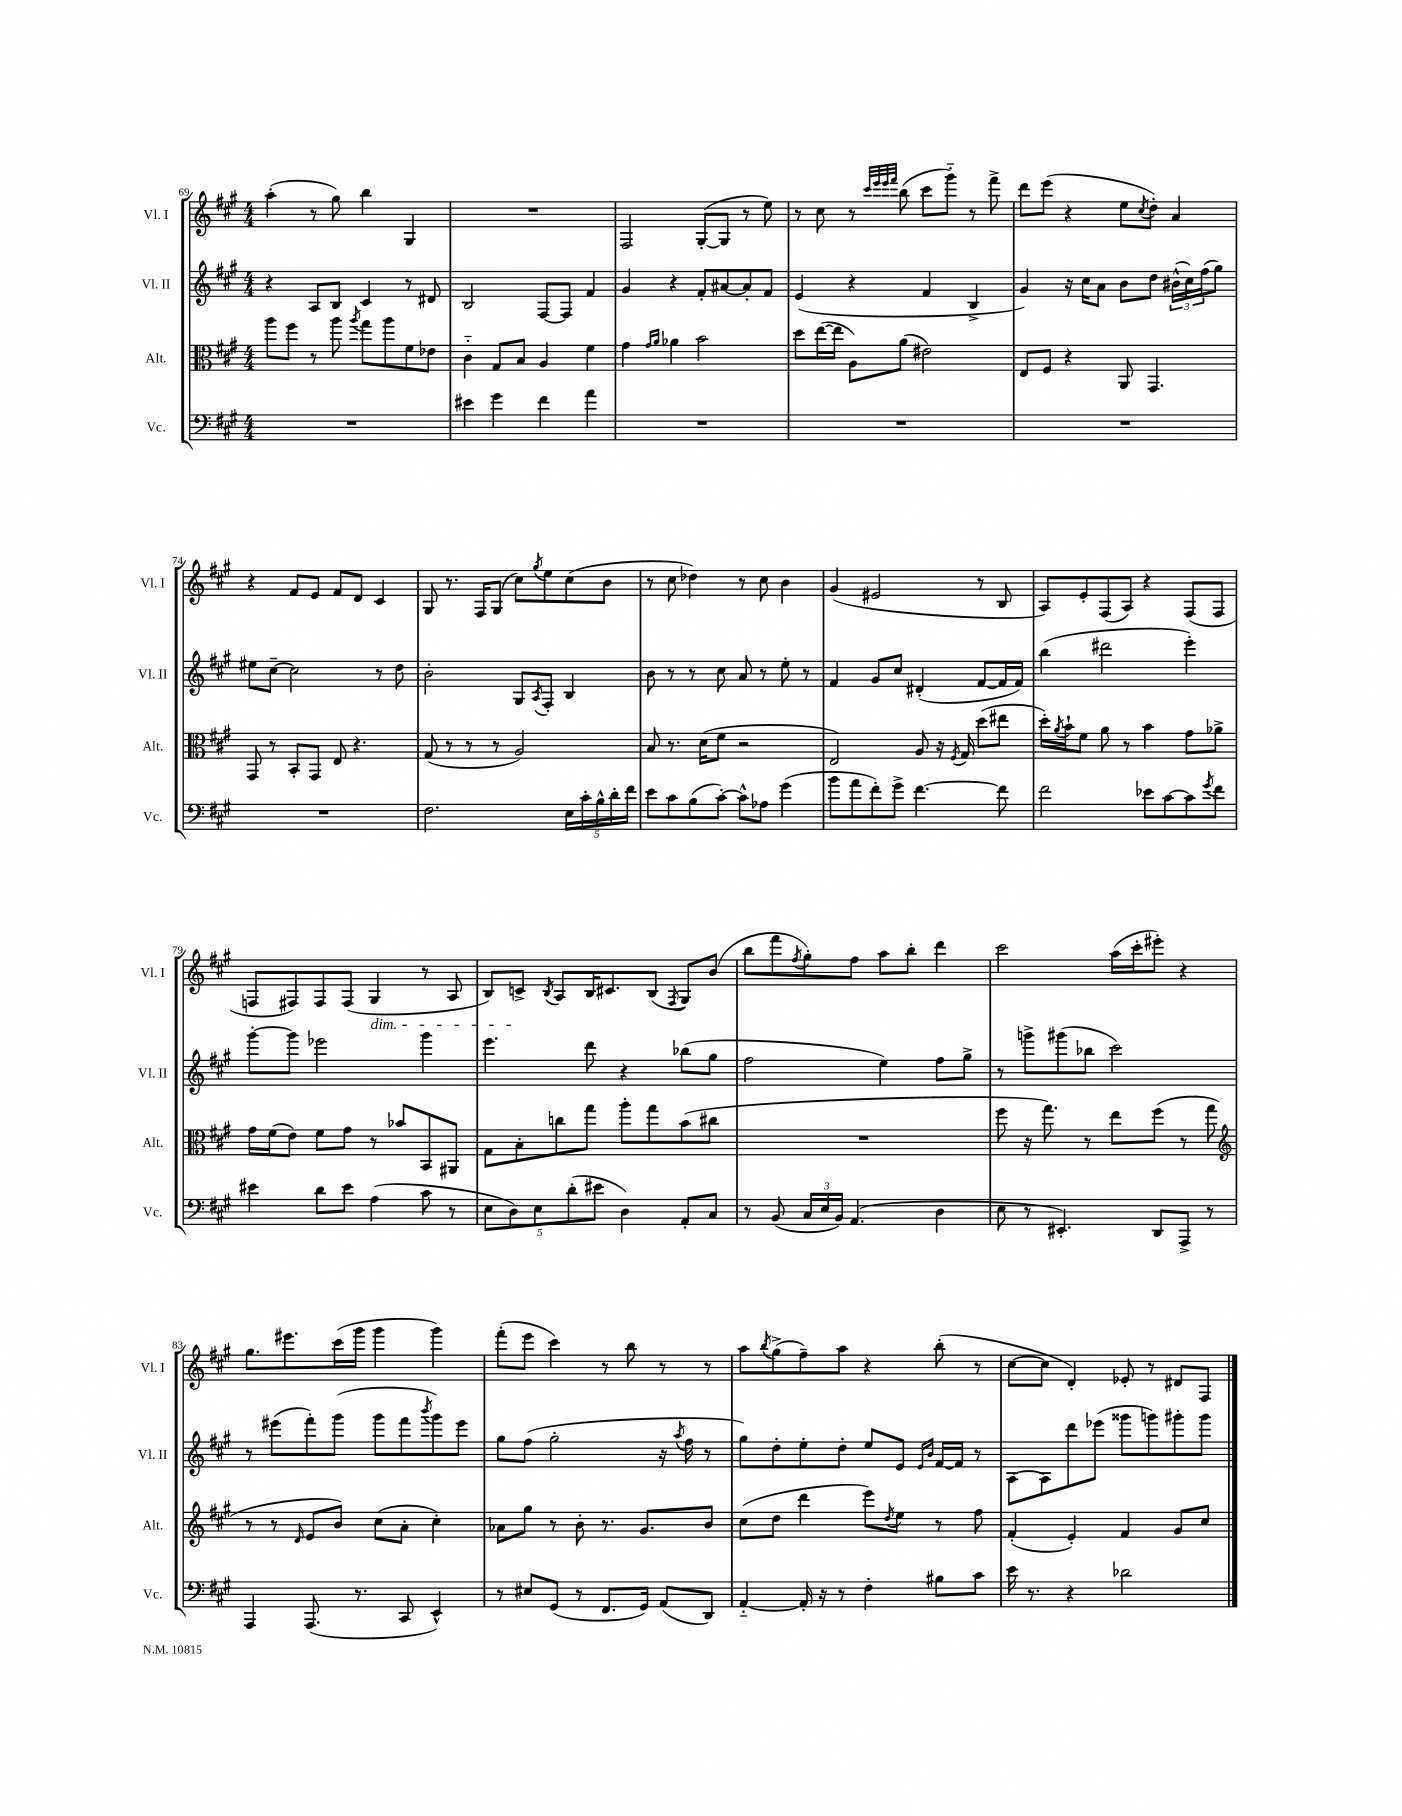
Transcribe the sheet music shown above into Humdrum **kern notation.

**kern	**kern	**kern	**kern
*staff4	*staff3	*staff2	*staff1
*clefF4	*clefC3	*clefG2	*clefG2
*k[f#c#g#]	*k[f#c#g#]	*k[f#c#g#]	*k[f#c#g#]
*M4/4	*M4/4	*M4/4	*M4/4
1r	8aa	4r	(4aa'
.	8ff#	.	.
.	8r	8A	8r
.	8aa	8B	8gg#)
.	8qaa	.	.
.	8gg#	4c#	4bb
.	8aa	.	.
.	8f#	8r	4G#
.	8e-	8d#	.
=	=	=	=
4e#	4c#'~	2B	1r
4g#	8G#	.	.
.	8B	.	.
4f#	4A	[8F#	.
.	.	8F#]	.
4a	4f#	4f#	.
=	=	=	=
1r	4g#	4g#	2F#
.	16qqg#	.	.
.	16qqa	.	.
.	4a-	4r	.
.	2b	8f#'	([8G#'
.	.	[8a#	8G#]
.	.	8a#']	8r
.	.	8f#	8ee)
=	=	=	=
1r	8dd	(4e	8r
.	([16ee	.	8cc#
.	16ee]	.	.
.	8A)	4r	8r
.	.	.	32qqccc#
.	.	.	32qqeee
.	.	.	32qqeee
.	.	.	32qqfff#
.	(8a	.	(8bb
.	2e#)	4f#	8ccc#
.	.	.	8ggg#'~)
.	.	4B^	8r
.	.	.	8fff#^
=	=	=	=
1r	8E	4g#)	8ddd
.	8F#	.	(8eee
.	4r	16r	4r
.	.	16cc#	.
.	.	8a	.
.	8AA	8b	8ee
.	.	.	8qcc#
.	4.GG#	8dd	8dd')
.	.	(24b#^^	4a
.	.	24cc#)	.
.	.	(24ff#	.
.	.	8gg#)	.
=	=	=	=
1r	8GG#	8ee#	4r
.	8r	[8cc#~	.
.	8BB'	2cc#]	8f#
.	8GG#	.	8e
.	8E	.	8f#
.	4.r	.	8d
.	.	8r	4c#
.	.	8dd	.
=	=	=	=
2.F#	(8G#	2b'	8G#
.	8r	.	8.r
.	8r	.	.
.	.	.	16F#
.	8r	.	(8G#
.	2A)	8G#	8cc#)
.	.	8qA	8qgg#
.	.	8F#'	8ee
20E	.	4B	(8cc#
20c#'	.	.	.
20B^^	.	.	.
.	.	.	8b
20d'	.	.	.
20f#	.	.	.
=	=	=	=
8e	8B	8b	8r
8c#	8.r	8r	8cc#
(8B	.	8r	4dd-)
.	(16d	.	.
[8c#')	8f#	8cc#	.
8c#^^]	2r	8a	8r
8A-	.	8r	8cc#
(4g#	.	8ee'	4b
.	.	8r	.
=	=	=	=
8b	2E)	4f#	(4g#
8a	.	.	.
8f#')	.	8g#	2e#
8g#^	.	8cc#	.
[4.f#	8A	(4d#'	.
.	16r	.	.
.	8qF#	.	.
.	16G#	.	.
.	(8dd	[8f#	8r
8f#]	8ee#	16f#]	8B
.	.	16f#)	.
=	=	=	=
2f#	16dd')	(4bb	8A)
.	8qa	.	.
.	16b`	.	.
.	8f#	.	8e'
.	8a	2ddd#	(8F#
.	8r	.	8A)
8e-	4b	.	4r
[8c#	.	.	.
8c#]	8g#	4eee')	(8F#
8qg#	.	.	.
8f#	8a-^	.	8F#
=	=	=	=
4e#	16g#	[8ggg#'	8F
.	(16f#	.	.
.	8e)	8ggg#]	8F#)
8d	8f#	2eee-	8F#
8e#	8g#	.	(8F#
(4A	8r	.	4G#
.	8b-	.	.
8c#	8BB	4ggg#	8r
8r	8AA#	.	8A
=	=	=	=
10E	8G#	4.eee	8B)
10D)	.	.	.
.	8B'	.	8c^
10E	.	.	.
.	.	.	8qB
.	8cc	.	8A
(10d'	.	.	.
.	8gg#	8ddd	16B
10e#	.	.	.
.	.	.	8.c#
4D)	8aa'	4r	.
.	8gg#	.	(8B
.	.	.	8qF#
8AA'	(8b	(8bb-	8G#)
8C#	8cc#	8gg#	(8b
=	=	=	=
8r	1r	2ff#	8bb
(8BB	.	.	8fff#
.	.	.	8qff#
24C#	.	.	8gg#')
24E	.	.	.
24BB)	.	.	.
(4.AA	.	.	8ff#
.	.	4ee)	8aa
.	.	.	8bb'
4D	.	8ff#	4ddd
.	.	8gg#^	.
=	=	=	=
8E	8ff#	8r	2ccc#
8r	16r	8ggg^	.
.	8.gg#)	.	.
4.EE#')	.	(8ggg#	.
.	8r	8bb-	.
.	8ee	2ccc#)	(16aa
.	.	.	16ccc#'
8DD	(8ff#	.	8eee#')
8AAA^	8r	.	4r
8r	8gg#	.	.
=	=	=	=
*	*clefG2	*	*
4AAA	8r	8r	8.gg#
.	8r	(8eee#	.
.	.	.	8.eee#
.	16qqd	.	.
(8.AAA	8e	8fff#')	.
.	8b)	(8ggg#	(16ccc#
8.r	.	.	16ggg#
.	(8cc#	8ggg#	4ggg#
8CC#	8a'	8fff#	.
.	.	8qbbb	.
4EE^^)	4cc#')	8ggg#)	4ggg#)
.	.	8eee#	.
=	=	=	=
8r	8a-	8gg#	(8fff#'
8E#	8gg#	(8ff#	8eee
(8GG#	8r	2gg#'	4ccc#)
8r	8b'	.	.
8.FF#	8.r	.	8r
.	.	.	8bb
16GG#)	8.g#	.	.
(8AA	.	16r	8r
.	.	8qaa	.
.	.	16ff#	.
8DD)	8b	8r	8r
=	=	=	=
[4AA'~	(8cc#	8gg#)	8aa
.	.	.	8qbb
.	8dd	8dd'	(8gg#^
16AA']	4ddd	8ee'	8ff#~)
16r	.	.	.
8r	.	8dd'	8aa
4F#'	8eee)	8ee	4r
.	8qdd	.	.
.	8ee	8e	.
.	.	16qqe	.
.	.	16qqb	.
8B#	8r	[16f#	(8bb'
.	.	16f#]	.
8c#	8ff#	8r	8r
=	=	=	=
16e	(4f#'	[8A	[8cc#
8.r	.	.	.
.	.	8A]	8cc#]
4r	4e')	8ddd	4d')
.	.	(8eee-	.
2d-	4f#	8ggg##	8e-'
.	.	8ggg)	8r
.	8g#	8ggg#'	8d#
.	8cc#	8ggg#	8F#
==	==	==	==
*-	*-	*-	*-
